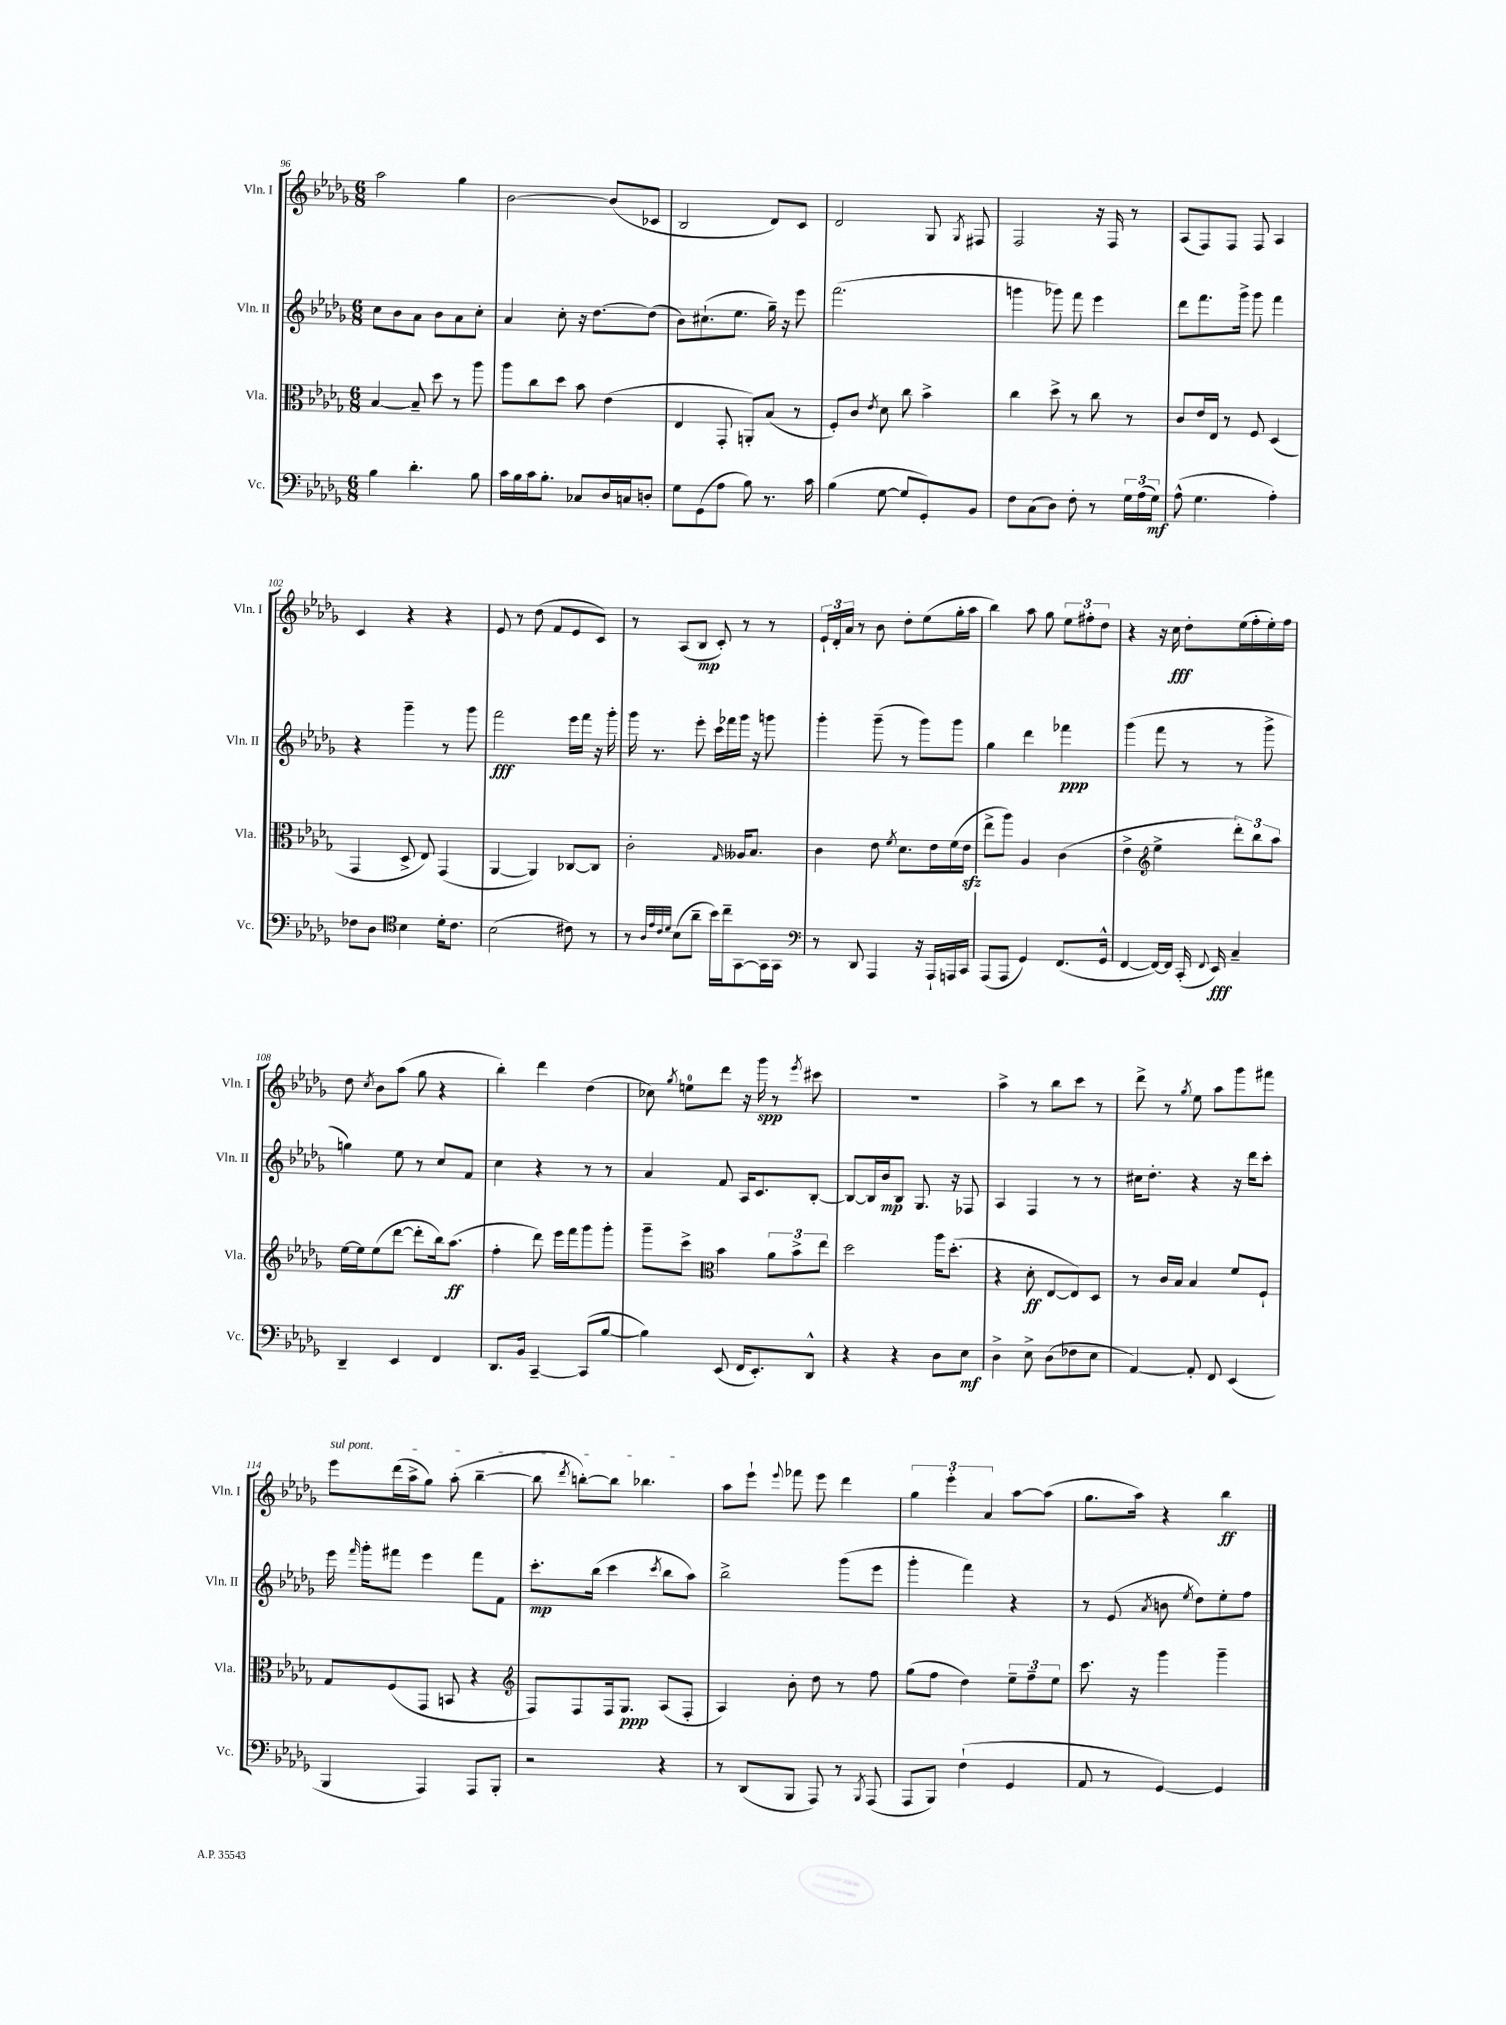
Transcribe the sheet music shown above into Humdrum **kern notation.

**kern	**kern	**kern	**kern
*staff4	*staff3	*staff2	*staff1
*clefF4	*clefC3	*clefG2	*clefG2
*k[b-e-a-d-g-]	*k[b-e-a-d-g-]	*k[b-e-a-d-g-]	*k[b-e-a-d-g-]
*M6/8	*M6/8	*M6/8	*M6/8
4B-\	[4B-/	8cc\L	2aa-\
.	.	8b-\	.
4.d-'\	8B-~/]	8a-\J	.
.	8dd-\	8b-\L	.
.	8r	8a-\	4gg-\
8B-\	8aa-\	8cc'\J	.
=	=	=	=
16c\LL	8aa-\L	4a-/	[2b-\
16B-\	.	.	.
16c\J	8cc\	.	.
8.B-'\J	.	.	.
.	8dd-\J	8cc'\	.
8C-/L	8b-\	16r	.
.	.	[8.dd-\L	.
16D-/L	(4e-\	.	(8b-/]L
16C/J	.	.	.
8D'/J	.	(8dd-\]J	8c-/J
=	=	=	=
8G-\L	4E-/	8b-\L)	2B-/
(8GG-\	.	(8.cc#`\	.
8A-\J	8GG-'/	.	.
.	.	8.ee-\J	.
8B-\)	8AA'/L)	.	.
8.r	(8B-/J	16gg-~\)	8d-/L)
.	.	16r	.
.	8r	8eee-\	8c/J
16c\	.	.	.
=	=	=	=
(4B-\	8F'/L)	(2.fff\	2d-/
.	8c/J	.	.
.	8qe-/	.	.
[8G-\	8d-\	.	.
8G-/]L	8cc\	.	.
8GG-'/)	4b-^\	.	8G-/
.	.	.	8qG-/
8BB-/J	.	.	8F#/
=	=	=	=
8F\L	4cc\	4ggg\	2F/
(8C\	.	.	.
8D-\J)	8dd-^\	8ggg-\)	.
8F'\	8r	8fff\	.
8r	8cc\	4eee-\	16r
.	.	.	16F/
24G-\LL	8r	.	8r
(24A-\	.	.	.
24G-\JJ)	.	.	.
=	=	=	=
(8A-^^\	8c/L	8ddd-\L	(8A-/L
4.G-\	16e-/L	8.fff\	8F/)
.	16E-/JJ	.	.
.	8r	.	8F/J
.	.	16ggg-^\Jk	.
.	8F/	8ggg-\	8F/
4A-'\)	(4D-/	4fff\	4A-/
=	=	=	=
8F-\L	4GG-/	4r	4c/
8D-\J	.	.	.
*clefC4	*	*	*
4B-\	8D-^/	4ggg-~\	4r
.	8E-/)	.	.
16d-'\LK	(4GG-/	8r	4r
8.c\J	.	.	.
.	.	8ggg-\	.
=	=	=	=
(2B-\	[4AA-/	2fff\	8e-/
.	.	.	8r
.	4AA-/])	.	(8dd-\
.	.	.	8f/L
8c#\)	[8C-/L	16eee-\LL	8e-/
.	.	16fff\JJ	.
8r	8C-/]J	16r	8c/J)
.	.	16ggg-'\	.
=	=	=	=
8r	2c'\	16ggg-\	8r
.	.	8.r	.
32qqA-/LLL	.	.	.
32qqe-/	.	.	.
32qqc/	.	.	.
32qqd-/JJJ	.	.	.
(8B-\L	.	.	(8A-/L
8a-~\J	.	8eee-'\	8B-/J
16b-\LL)	.	16ccc\LL	8c'/)
16cc~\J	.	16fff-\	.
.	16qqG-/	.	.
[8GG-\	16A--/LK	16ggg-\JJ	8r
.	8.B-/J	16r	.
16GG-\]L	.	8ggg\	8r
16GG-\JJ	.	.	.
=	=	=	=
*clefF4	*	*	*
8r	4c\	4ggg-'\	24e-`/LL
.	.	.	24d-'/
.	.	.	24a-/JJ
8DD-/	.	.	8r
4AAA-/	8e-\	(8ggg-~\	8b-\
.	8qf/	.	.
.	8.d-\L	8r	8dd-'\L
16r	.	8ggg-\L)	(8ee-\
16AAA-`/LL	16e-\L	.	.
16AAA/	(16f\	8ggg-\J	16gg-'\L
16CC/JJ	16e-\JJ	.	16aa-\JJ
=	=	=	=
(8AAA-/L	8ee-^\L	4gg-\	4bb-\)
8AAA-/J	8aa-\J)	.	.
4GG-/)	4A-/	4ddd-\	8aa-\
.	.	.	8gg-\
(8.FF/L	(4c\	4fff-\	12ee-\L
.	.	.	12ff#'\
.	.	.	12dd-\J
16GG-^^/Jk	.	.	.
=	=	=	=
[4FF/	4e-^\	(4ggg-\	4r
*	*clefG2	*	*
16FF/_LL)	4ee-^\	8fff\	16r
16FF/]JJ	.	.	16cc\
(16CC'/	.	8r	8dd-'\L
8qqFF/	.	.	.
16EE-/)	.	.	.
4C~/	12ddd-'\L)	8r	(16ee-\L
.	.	.	16ff'\
.	12bb-\	.	.
.	.	8ggg-^\	16ee-'\)
.	12aa-\J	.	.
.	.	.	16ff\JJ
=	=	=	=
4DD-~/	[16ee-\LL	4gg\)	8dd-\
.	16ee-\]J	.	.
.	.	.	8qcc/
.	(8ee-\	.	8b-\L
4EE-/	[8ddd-\J	8ee-\	(8aa-\J
.	8ddd-'\]L	8r	8gg-\
4FF/	16bb-\k)	8cc/L	4r
.	(8.aa-\J	.	.
.	.	8f/J	.
=	=	=	=
8.DD-/L	4ff'\	4cc\	4bb-'\)
16BB-/Jk	.	.	.
[4CC~/	8ddd-\)	4r	4ddd-\
.	16eee-\LL	.	.
.	16fff\J	.	.
(8CC/]L	8ggg-\	8r	(4dd-\
[8B-/J	8ggg-'\J	8r	.
=	=	=	=
4B-\])	8ggg-~\L	4a-/	8cc-\)
.	.	.	8qgg-/
.	8ccc^\J	.	8ee\L
*	*clefC3	*	*
(8EE-/	4b-\	8f/	8ddd-\J
16FF/LK	.	16A-/LK	16r
8.EE-'/)	.	8.c/	16ggg-\
.	12a-\L	.	8r
.	12b-^\	.	.
.	.	.	8qeee-/
8DD-^^/J	.	[8B-'/J	8ccc#\
.	12ee-\J	.	.
=	=	=	=
4r	2dd-\	8B-/_L	2.r
.	.	16B-/]L	.
.	.	16b-/J	.
4r	.	8B-/J	.
.	.	8.G-/	.
8D-\L	16aa-\LK	.	.
.	(8.dd-'\J	16r	.
8E-\J	.	8F-/	.
=	=	=	=
4D-^\	4r	4A-/	4aa-^\
8E-^\	8d-'\	4F/	8r
(8D-\L	[8E-/L	.	8bb-\L
8F-\	8E-/])	8r	8ccc\J
8E-\J	8D-/J	8r	8r
=	=	=	=
[4AA-/)	8r	16cc#\LK	8ddd-^\
.	.	8.dd-'\J	.
.	16c/LL	.	8r
.	16B-/JJ	.	.
.	.	.	8qgg-/
8AA-'/]	4B-/	4r	8ee-\
8FF/	.	.	8aa-\L
(4EE-/	8f/L	16r	8ggg-\
.	.	16ddd-\LK	.
.	8F`/J	8ccc'\J	8fff#\J
=	=	=	=
4BBB-/	8G-/L	16eee-\	8eee-\L
.	.	16qqfff/	.
.	.	16ggg-'\LK	.
.	(8F/	8fff#\J	(16ddd-\L
.	.	.	16aa-^\J
4AAA-/)	8GG-/J	4eee-\	8gg-\J)
.	8BB/	.	(8aa-'\
8AAA-/L	4r	8fff#\L	[4bb-~\
8BBB-'/J	.	8f\J	.
=	=	=	=
*	*clefG2	*	*
2r	8F/L)	8.ccc'\L	8bb-\]
.	.	.	8qddd-/
.	8F/	.	[8bb'\L)
.	.	(16bb-\Jk	.
.	16F/k	4ccc\	8bb\]J
.	8.G-/J	.	.
.	.	.	4.bb-\
.	.	8qccc/	.
4r	(8A-/L	8bb-\L	.
.	8F'/J	8aa-\J)	.
=	=	=	=
8r	4A-/)	2bb-^\	8aa-\L
(8DD-/L	.	.	8eee-`\J
.	.	.	8qqeee-/
8BBB-/J	8b-'\	.	8fff-\
8AAA-/)	8dd-\	.	8eee-\
8r	8r	(8ggg-\L	4ddd-\
8qBBB-/	.	.	.
(8AAA-/	8ff\	8eee-\J	.
=	=	=	=
8AAA-/L	(8gg-\L	4ggg-'\	6gg-\
8BBB-/J)	8ff\J	.	.
.	.	.	6eee-'\
(4F`\	4dd-\)	4fff\)	.
.	.	.	6a-/
4GG-/	12ee-~\L	4r	[8aa-\L
.	12ff~\	.	.
.	.	.	(8aa-\]J
.	12ee-\J	.	.
=	=	=	=
8AA-/	8.ccc\	8r	8.gg-\L
8r	.	(8e-/	.
.	16r	.	16aa-\Jk)
.	.	8qa-/	.
[4GG-/)	4ggg-\	8b\	4r
.	.	8qee-/	.
.	.	8dd-\L)	.
4GG-/]	4ggg-~\	8ee-'\	4bb-\
.	.	8ff\J	.
==	==	==	==
*-	*-	*-	*-
